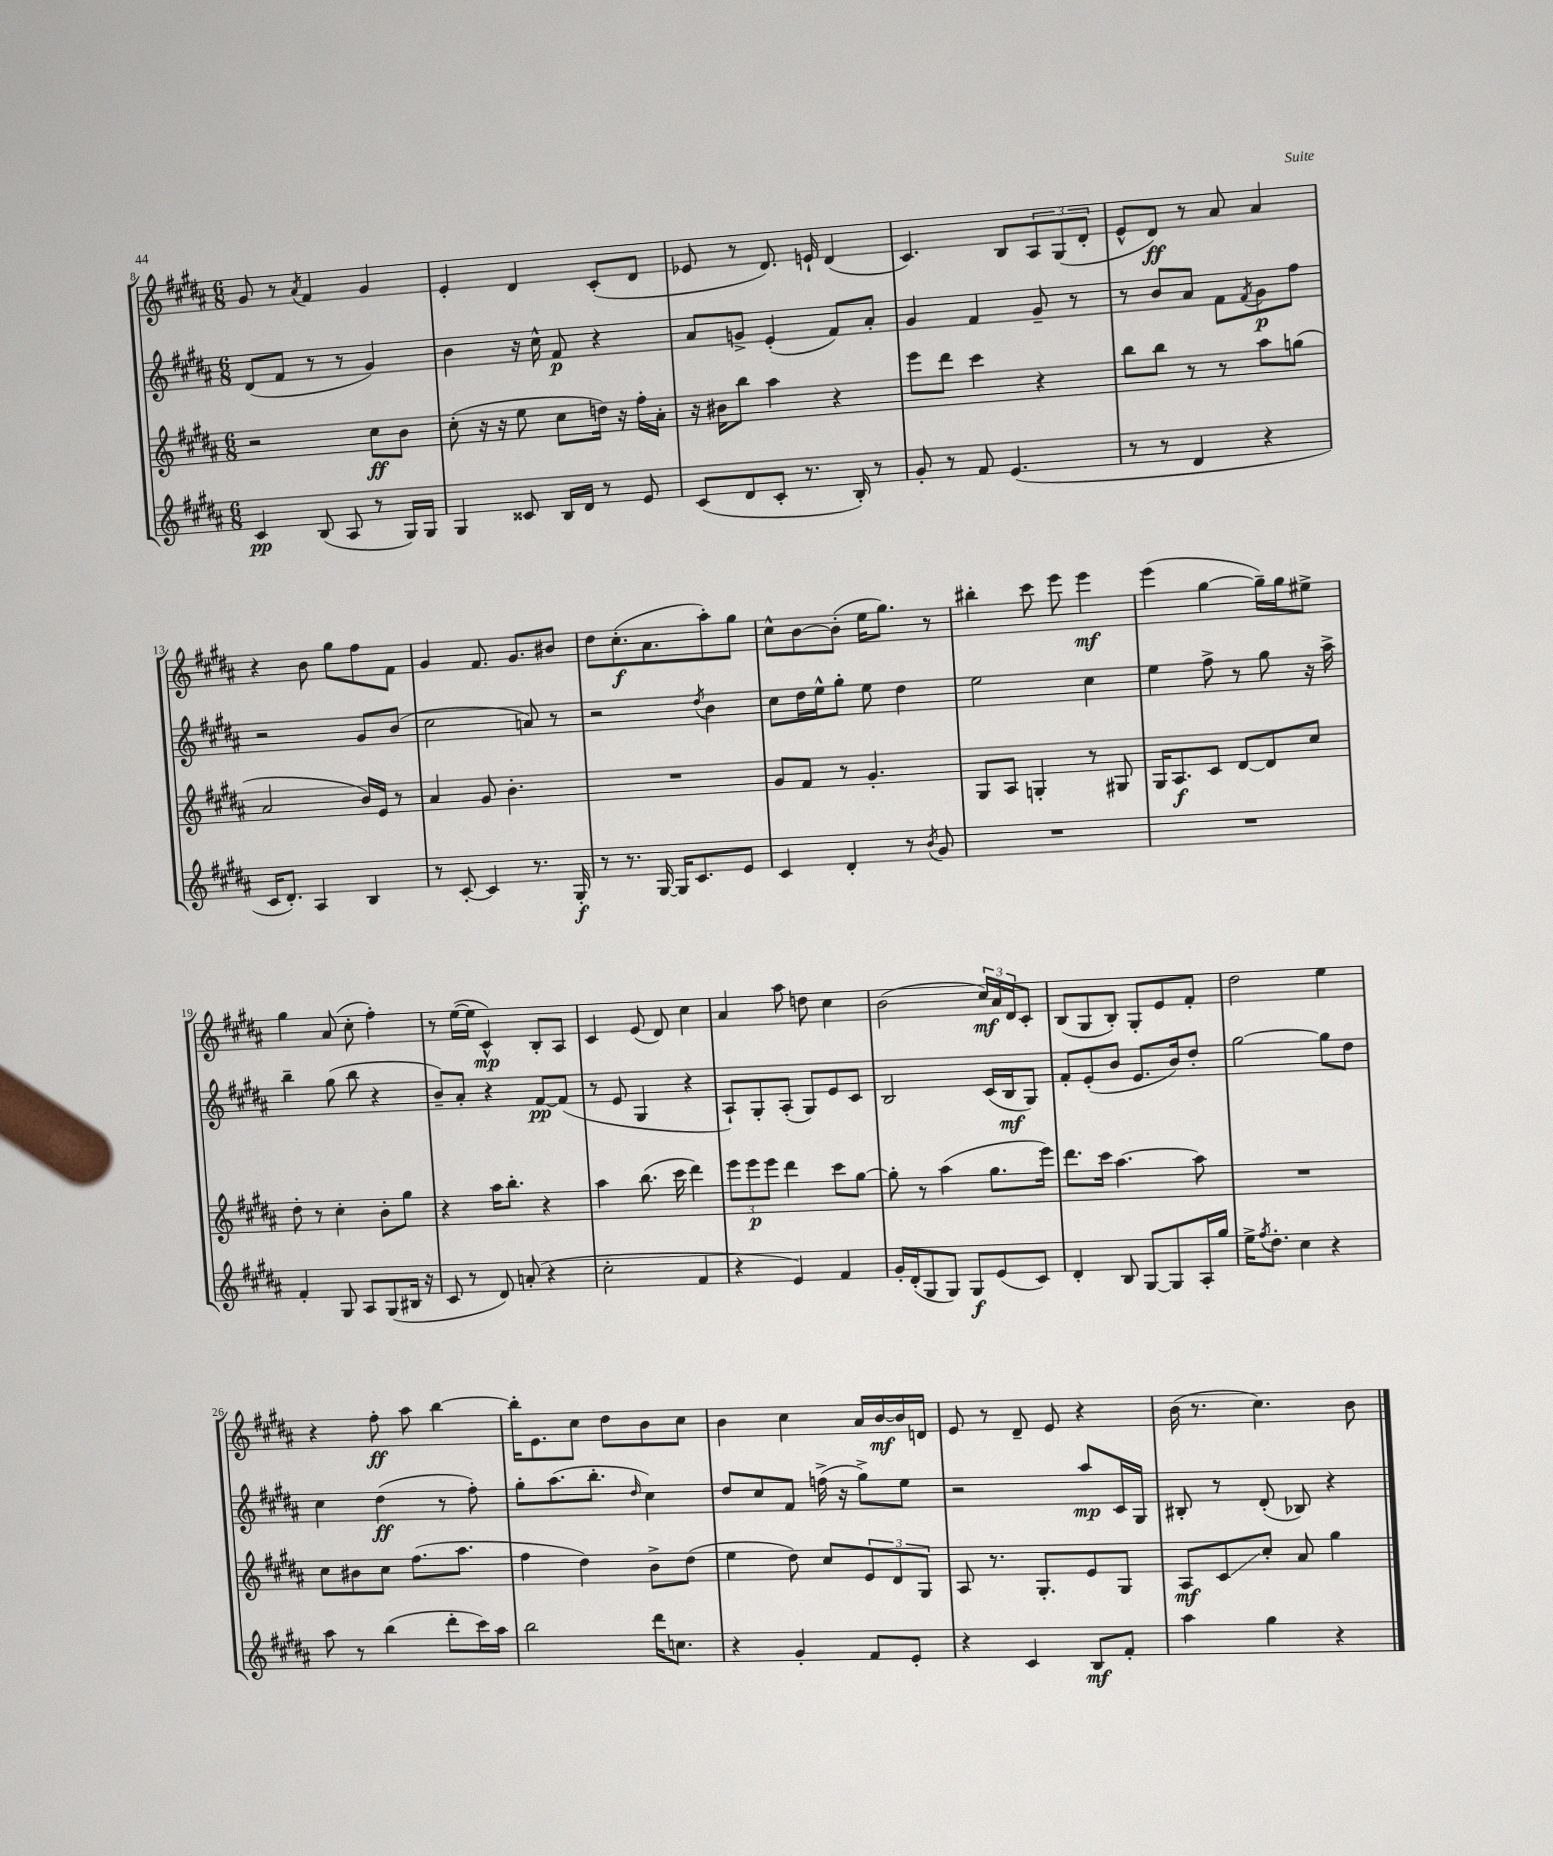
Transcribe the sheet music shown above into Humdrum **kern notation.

**kern	**kern	**kern	**kern
*staff4	*staff3	*staff2	*staff1
*clefG2	*clefG2	*clefG2	*clefG2
*k[f#c#g#d#a#]	*k[f#c#g#d#a#]	*k[f#c#g#d#a#]	*k[f#c#g#d#a#]
*M6/8	*M6/8	*M6/8	*M6/8
4c#	2r	(8d#	8g#
.	.	8f#	8r
.	.	.	8qa#
(8B	.	8r	4f#
8A#	.	8r	.
8r	8cc#	4g#)	4g#
16G#)	8b	.	.
16G#	.	.	.
=	=	=	=
4G#	(8cc#'	4b	4e'
.	16r	.	.
.	16r	.	.
8c##	8ee	16r	4d#
.	.	16cc#^^	.
16B	8cc#	8f#	.
16d#	.	.	.
8r	16dd)	4r	(8c#'
.	16r	.	.
8e	16ff#'	.	8d#
.	16a#'	.	.
=	=	=	=
(8c#	16r	8a#	8e-
.	16b#	.	.
8d#	8bb	8g^	8r
8c#'	4aa#	(4e'	8.d#)
8.r	.	.	.
.	.	.	16e`
.	4r	8f#)	(4d#
16B')	.	.	.
8r	.	8a#'	.
=	=	=	=
8g#'	8eee	4g#	4.c#)
8r	8ddd#	.	.
8f#	4ccc#	4f#	.
(4.e	.	.	8B
.	4r	8g#~	12A#
.	.	.	(12G#
.	.	8r	.
.	.	.	12d#'
=	=	=	=
8r	8bb	8r	8e^^
8r	8bb	8b	8d#)
4d#	8r	8a#	8r
.	8r	8f#	8a#
.	.	8qf#	.
4r	8aa#	8g#	4a#
.	(8gg	8ff#	.
=	=	=	=
16c#	2a#	2r	4r
8.d#')	.	.	.
4A#	.	.	8b
.	.	.	8gg#
4B	16b)	8g#	8ff#
.	16e	.	.
.	8r	(8b	8f#
=	=	=	=
8r	4a#	2cc#	4g#
[8c#'	.	.	.
4c#]	8g#	.	8.f#
.	4.b'	.	.
.	.	.	8.g#
8.r	.	8a)	.
.	.	8r	8b#
16G#'	.	.	.
=	=	=	=
8r	2.r	2r	8dd#
8.r	.	.	(8.cc#'
[16G#	.	.	8.a#
16G#]	.	.	.
8.c#	.	.	.
.	.	8qdd#	.
.	.	4b	8aa#')
8e	.	.	8gg#
=	=	=	=
4c#	8g#	8cc#	8cc#^^
.	8f#	16dd#	[8b
.	.	16ee^^	.
4d#'	8r	8gg#'	(8b']
.	4.g#'	8ee	16ee
.	.	.	8.gg#)
8r	.	4dd#	.
8qb	.	.	.
8g#	.	.	8r
=	=	=	=
2.r	8G#	2ee	4bb#'
.	8A#	.	.
.	4G'	.	8ccc#
.	.	.	8eee
.	8r	4cc#	4eee
.	8G#	.	.
=	=	=	=
2.r	16G#	4ee	(4eee
.	8.A#	.	.
.	8c#	8ff#^	[4gg#
.	[8d#	8r	.
.	8d#]	8gg#	16gg#~])
.	.	.	16gg#
.	8cc#	16r	8ee#^
.	.	16aa#^	.
=	=	=	=
4f#'	8dd#'	4bb~	4gg#
.	8r	.	.
8G#	4cc#'	(8gg#	(8a#
8A#	.	8bb	8cc#'
(8G#	8b'	4r	4ff#')
16B#	8gg#	.	.
16r	.	.	.
=	=	=	=
8c#	4r	8b~)	8r
8r	.	8a#'	([16ee
.	.	.	16ee]
8d#)	16aa#	4r	4c#^^)
.	8.bb'	.	.
(8a'	.	.	.
4r	4r	[8f#	8B'
.	.	(8f#]	8A#
=	=	=	=
2cc#'	4aa#	8r	4c#
.	.	8e	.
.	(8.bb	4G#	(8e
.	.	.	8d#)
.	16ccc#	.	.
4f#	4ddd#)	4r	4cc#
=	=	=	=
4r	12eee	8A#`)	4a#
.	12eee	.	.
.	.	8G#'	.
.	12eee	.	.
4e)	4ddd#	(8A#'	8aa#
.	.	8G#)	8dd
4f#	8ccc#	8e	4cc#
.	[8gg#	8c#	.
=	=	=	=
16g#'	8gg#']	2B	(2b
(16d#'	.	.	.
8G#	8r	.	.
8G#)	(4aa#	.	.
8G#	.	.	.
(8e	8.gg#	(16c#	24cc#)
.	.	.	24a#
.	.	16B	.
.	.	.	24d#
8c#)	.	8G#)	8c#'
.	16eee)	.	.
=	=	=	=
4d#'	8.ddd#	8f#'	(8B
.	.	(8e'	8G#
.	16ccc#	.	.
8B	[4.aa#	8b	8B')
[8G#	.	8.e	8G#'
8G#]	.	.	8e
.	.	16b)	.
16A#'	8aa#]	8dd#'	8f#'
16gg#	.	.	.
=	=	=	=
16ee^	2.r	[2gg#	2dd#
8qff#	.	.	.
8.dd#'	.	.	.
4cc#	.	.	.
4r	.	8gg#]	4ee
.	.	8dd#	.
=	=	=	=
8aa#	8cc#	4cc#	4r
8r	8b#	.	.
(4bb	8cc#	(4dd#	8ff#'
.	(8.ff#	.	8aa#
8ddd#'	.	8r	[4bb
.	8.aa#	.	.
16ccc#)	.	8ff#')	.
16aa#	.	.	.
=	=	=	=
2bb	4ff#	8gg#'	16bb']
.	.	.	8.e
.	.	(8.aa#	.
.	4dd#)	.	8cc#
.	.	8.bb'	.
.	.	.	8dd#
.	.	16qqdd#	.
16ddd#	8b^	4cc#)	8b
8.cc	.	.	.
.	(8dd#	.	8cc#
=	=	=	=
4r	4ee	8dd#	4b
.	.	8cc#	.
4g#'	8dd#)	8f#	4cc#
.	8cc#	(16ff^	.
.	.	16r	.
8f#	12e	8gg#^)	16a#
.	.	.	[16b
.	12d#	.	.
8e'	.	8ee	16b]
.	12G#	.	.
.	.	.	16d
=	=	=	=
4r	8A#	2r	8e
.	8.r	.	8r
4c#	.	.	8d#~
.	8.G#'	.	.
.	.	.	8e
8B	8e	8aa#	4r
8f#'	8G#	16c#	.
.	.	16G#	.
=	=	=	=
4aa#	8A#	8B#'	(16b
.	.	.	8.r
.	8c#	8r	.
4gg#	8cc#'	(8d#'	4.cc#)
.	8a#	8B-)	.
4r	4gg#	4r	.
.	.	.	8b
==	==	==	==
*-	*-	*-	*-
